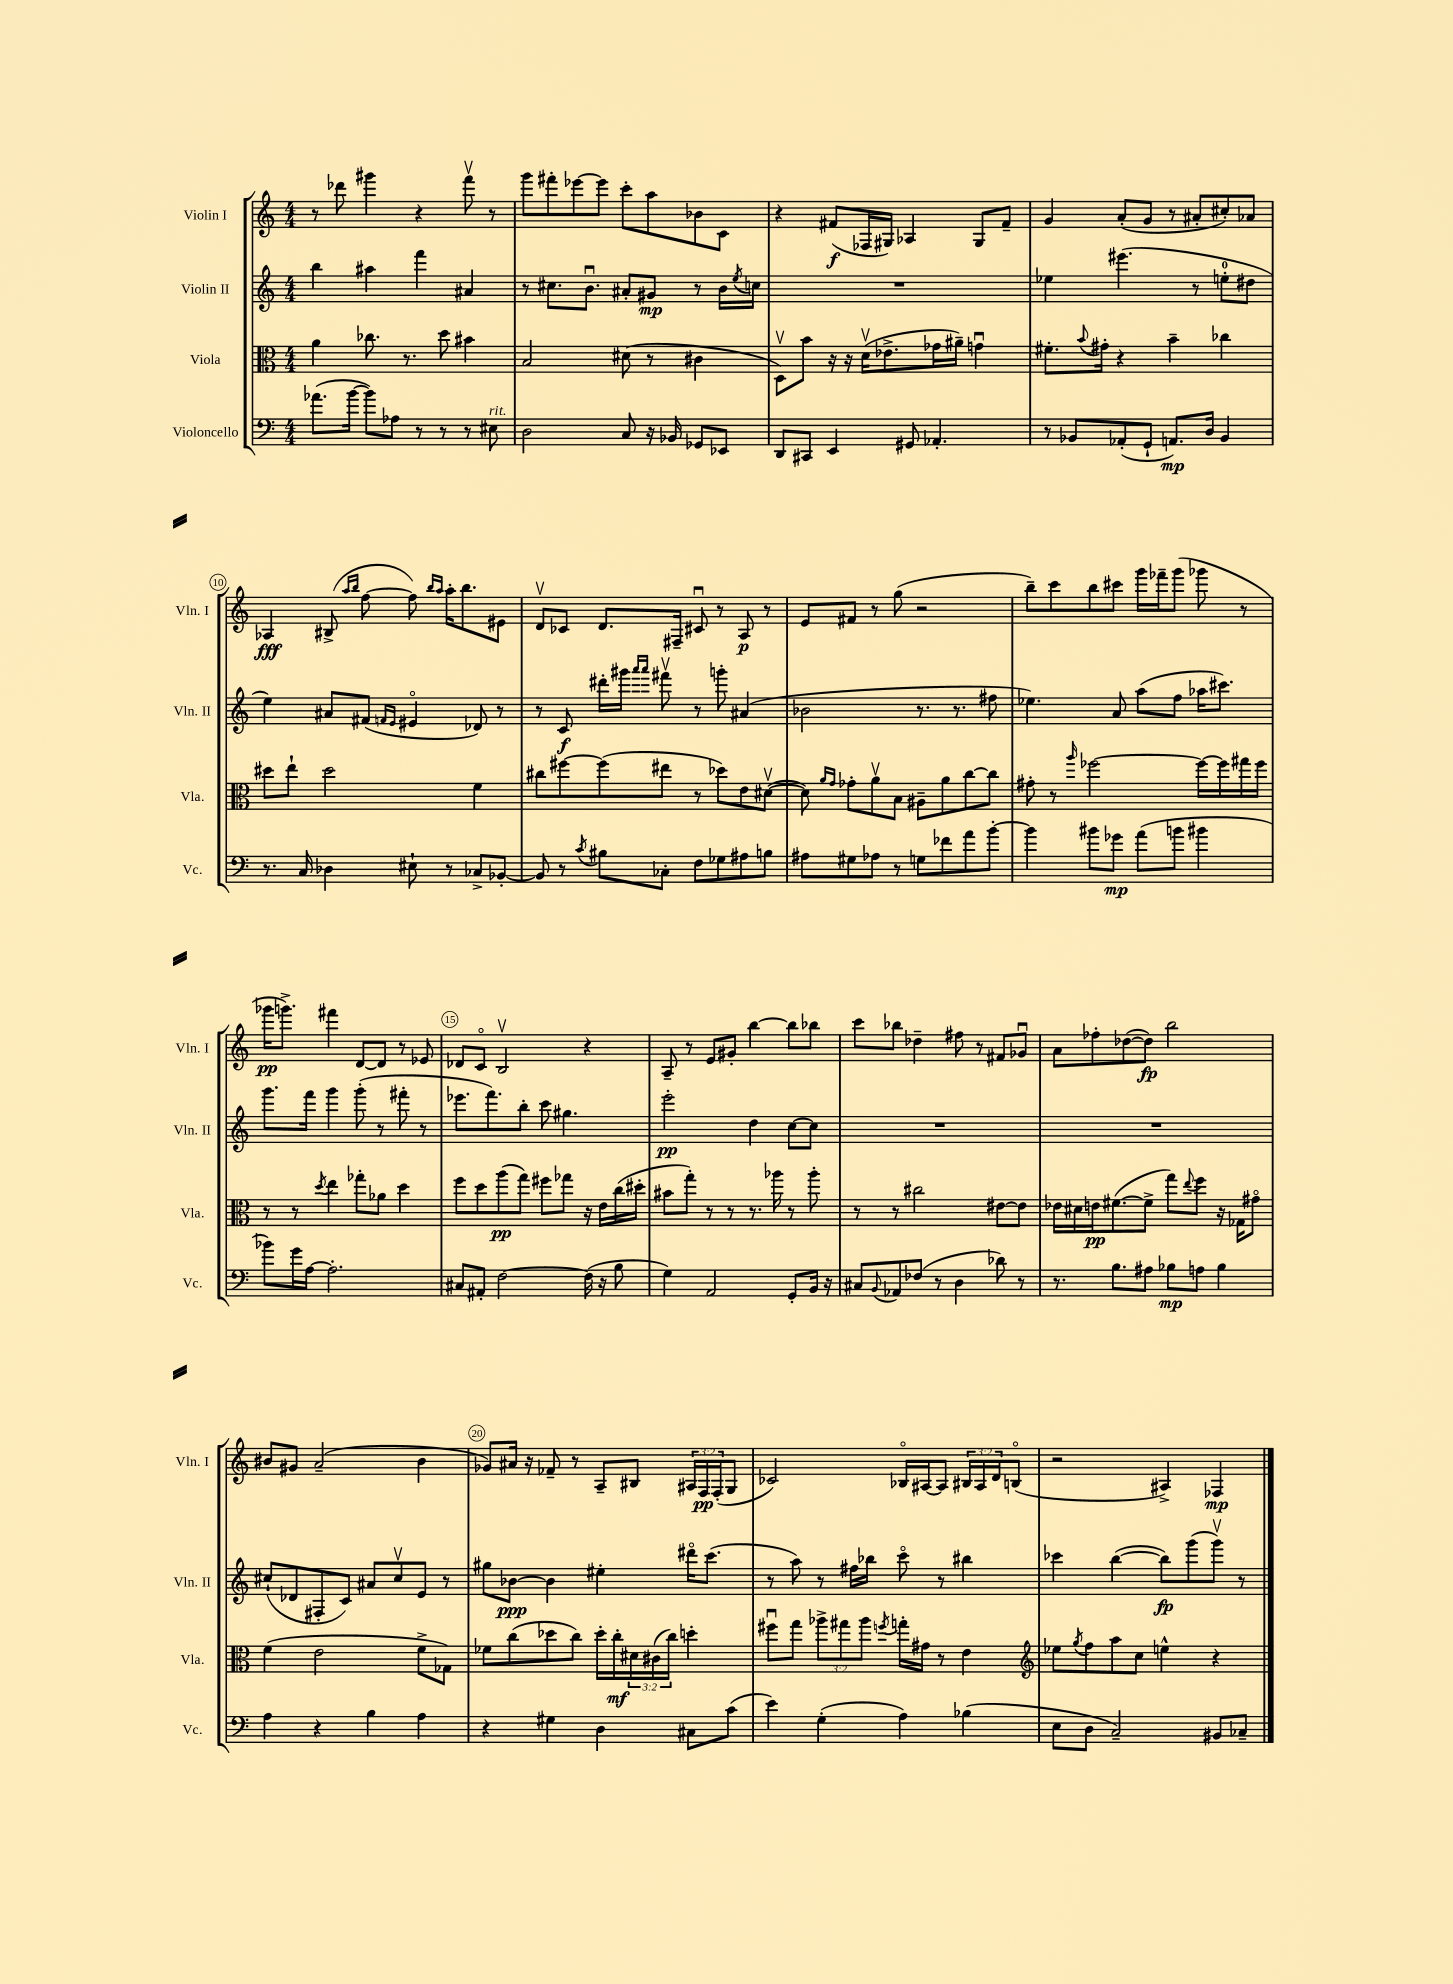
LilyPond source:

<<
\new StaffGroup <<
\new Staff = "s0" \with { instrumentName = "Violin I" shortInstrumentName = "Vln. I" } {
    \clef treble \key c \major \numericTimeSignature \time 4/4 \override Staff.TupletNumber.text = #tuplet-number::calc-fraction-text
    r8 des'''8 gis'''4 r4 f'''8\upbow r8 |
    g'''8 fis'''8-. ees'''8~ ees'''8 c'''8-. a''8 bes'8 c'8 |
    r4 fis'8\f( fes16 gis16) aes4 gis8 fis'8-- |
    g'4 a'8-.( g'8 r8 ais'8-. cis''8-.) aes'8 |
    aes4\fff bis8->( \grace { a''16 b''16 } f''8~ f''8) \grace { b''16 a''16 } a''16-. b''8. eis'8 |
    d'8\upbow ces'8 d'8. fis16-- cis'8\downbow r8 a8\p r8 |
    e'8 fis'8 r8 g''8( r2 |
    b''8--) c'''8 b''8 cis'''8 g'''16 fes'''16-- g'''8( ges'''8 r8 |
    ges'''16\pp g'''8.->) fis'''4 d'8~ d'8 r8 ees'8 |
    des'8 c'8\flageolet b2\upbow r4 |
    a8-- r8 e'8 gis'8-. b''4~ b''8 bes''8 |
    c'''8 bes''8 des''4-- fis''8 r8 fis'8 ges'8\downbow |
    a'8 fes''8-. des''8~( des''8\fp) b''2 |
    bis'8 gis'8 a'2--( bis'4 |
    ges'8) ais'16 r16 fes'8-- r8 a8-- bis8 \tuplet 3/2 { ais16 f16\pp f16-.( } g8 |
    ces'2) bes16\flageolet ais16~ ais8 \tuplet 3/2 { bis16 ais16 d'16 } b8\flageolet( |
    r2 ais4->) fes4\mp \bar "|." |
}
\new Staff = "s1" \with { instrumentName = "Violin II" shortInstrumentName = "Vln. II" } {
    \clef treble \key c \major \numericTimeSignature \time 4/4
    b''4 ais''4 f'''4 ais'4 |
    r8 cis''8. b'8.\downbow ais'8-. gis'8\mp r8 b'16 \acciaccatura { e''8 } c''16 |
    R1 |
    ees''4 eis'''4.( r8 e''8-0-. dis''8 |
    e''4) ais'8 fis'8( \grace { f'16 e'16 } eis'4\flageolet des'8) r8 |
    r8 c'8\f dis'''16-. gis'''16 \grace { a'''16 a'''16 } fis'''8\upbow r8 g'''8-. ais'4( |
    bes'2 r8. r8. fis''8 |
    ees''4.) a'8 a''8( f''8 aes''16 cis'''8.) |
    g'''8. f'''16 g'''4 g'''8-.( r8 fis'''8-. r8 |
    ees'''8. f'''8.) b''8-. c'''8 gis''4. |
    e'''2-.\pp d''4 c''8~ c''8 |
    R1 |
    R1 |
    cis''8-!( des'8 fis8-. c'8) ais'8 cis''8\upbow e'8 r8 |
    gis''8 bes'8~\ppp bes'4 eis''4-. dis'''16\flageolet c'''8.( |
    r8 a''8) r8 fis''16 bes''16 c'''8\flageolet r8 bis''4 |
    ces'''4 b''4~( b''8\fp) g'''8( g'''8\upbow) r8 \bar "|." |
}
\new Staff = "s2" \with { instrumentName = "Viola" shortInstrumentName = "Vla." } {
    \clef alto \key c \major \numericTimeSignature \time 4/4 \override Staff.TupletNumber.text = #tuplet-number::calc-fraction-text
    a'4 ces''8. r8. d''8 bis'4 |
    b2 dis'8( r8 cis'4 |
    d8\upbow) b'8 r16 r16 d'16\upbow( ees'8.-> ges'16 ais'16--) g'4\downbow |
    fis'8.-. \appoggiatura { b'8 } gis'16-. r4 b'4-- ces''4 |
    dis''8 e''8-! dis''2 f'4 |
    cis''8 fis''8~ fis''8( eis''8 r8 des''8) e'8 dis'8~\upbow( |
    dis'8) \grace { a'16 g'16 } ges'8-. a'8\upbow b8 ais8-- a'8 c''8~ c''8 |
    gis'8-. r8 \grace { a''16 } fes''2~ fes''16~ fes''16 gis''16 fes''16 |
    r8 r8 \acciaccatura { d''8 } e''4 ges''8-. aes'8 d''4 |
    f''8 d''8 a''8\pp( g''8) fis''8 ges''8 r16 e'16 c''16( dis''16-. |
    bis'8 g''8-.) r8 r8 r8. aes''16 r8 aes''8-. |
    r8 r8 cis''2 eis'8~ eis'8 |
    ees'16 dis'16 e'16\pp fis'8.~( fis'8-> g''8) \appoggiatura { e''8 } f''8 r16 ges16 gis'8\flageolet |
    f'4( e'2 f'8-> ges8) |
    fes'8 c''8( des''8 c''8) des''16-. c''16-.\mf \tuplet 3/2 { dis'16 cis'16( c''16) } d''4-. |
    fis''8\downbow g''8 \tuplet 3/2 { aes''8-> gis''8 aes''8 } \acciaccatura { f''8 } g''16-. gis'16 r8 e'4 |
    \clef treble ees''8 \acciaccatura { g''8 } f''8 a''8 c''8 e''4-^ r4 \bar "|." |
}
\new Staff = "s3" \with { instrumentName = "Violoncello" shortInstrumentName = "Vc." } {
    \clef bass \key c \major \numericTimeSignature \time 4/4
    aes'8.( b'16~ b'8) aes8 r8 r8 r8 eis8^\markup { \italic "rit." } |
    d2 c8 r16 bes,16 ges,8 ees,8 |
    d,8 cis,8 e,4 gis,8 aes,4.-. |
    r8 bes,8 aes,8-.( g,8-! a,8.\mp) d16 bes,4 |
    r8. c16 des4 eis8-! r8 ces8-> bes,8~-. |
    bes,8 r8 \acciaccatura { c'8 } bis8 ces8-. f8 ges8 ais8 b8 |
    ais8 gis8 aes8 r8 g8 fes'8 a'8 b'8~-. |
    b'4 bis'8 ges'8\mp a'8( b'8 bis'4 |
    bes'8) g'16 a16~ a2.-. |
    cis8 ais,8-. f2~ f16( r16 b8 |
    g4) a,2 g,8-. b,16 r16 |
    cis8 \appoggiatura { b,8 } aes,8 fes8( r8 d4 des'8) r8 |
    r8. b8. ais8 bes8\mp a8 bes4 |
    a4 r4 b4 a4 |
    r4 gis4 d4 cis8 c'8( |
    e'4) g4-.( a4) bes4( |
    e8 d8 c2--) bis,8 ces8-- \bar "|." |
}
>>
>>
\layout { \context { \Score currentBarNumber = #6 \override BarNumber.break-visibility = ##(#f #t #t) barNumberVisibility = #(every-nth-bar-number-visible 5) \override BarNumber.stencil = #(make-stencil-circler 0.1 0.3 ly:text-interface::print) } }
